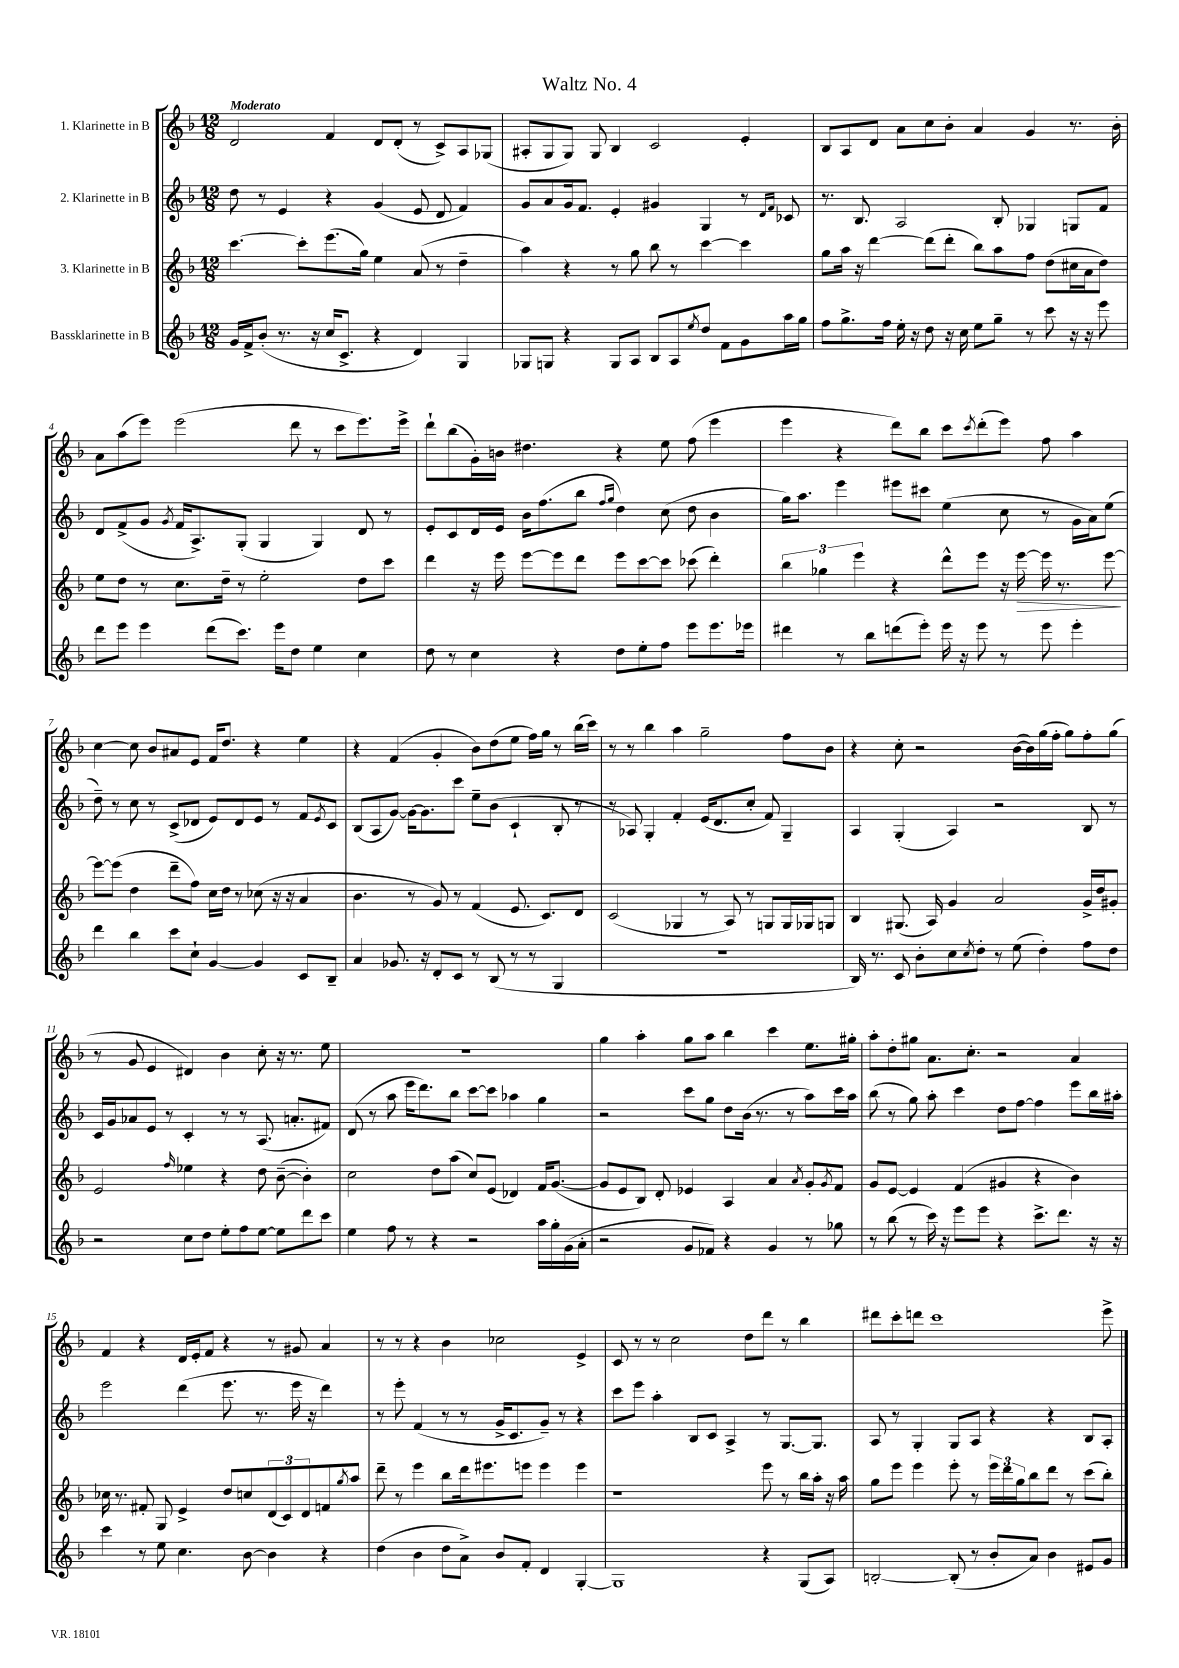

**kern	**kern	**kern	**kern
*staff4	*staff3	*staff2	*staff1
*clefG2	*clefG2	*clefG2	*clefG2
*k[b-]	*k[b-]	*k[b-]	*k[b-]
*M12/8	*M12/8	*M12/8	*M12/8
16g	[4.ccc	8dd	2d
16f^	.	.	.
(8b-'	.	8r	.
8.r	.	4e	.
.	8ccc']	.	.
16r	.	.	.
16cc	(8.eee	4r	4f
8.c^	.	.	.
.	16gg)	.	.
4r	4ee	(4g	8d
.	.	.	(8d'
4d)	(8a	8e	8r
.	8r	8d	8c^)
4G	4dd~	4f)	8A
.	.	.	(8G-
=	=	=	=
8G-	4aa)	8g	8A#'
8G	.	8a	8G
4r	4r	16g	8G)
.	.	8.f	.
.	.	.	8G
8G	8r	4e'	4B-
8A	8gg	.	.
8B-	8bb-	4g#	2c
8A	8r	.	.
8qee	.	.	.
8dd	[4ccc	4G	.
8f	.	.	.
8g	4ccc]	8r	4e'
.	.	16qqd	.
.	.	16qqf	.
16aa	.	8c-	.
16gg	.	.	.
=	=	=	=
8ff	8gg	8.r	8B-
8.gg^	16aa	.	8A
.	16r	8.B-	.
.	[4ddd	.	8d
16ff	.	.	.
16ee'	.	2A	8a
16r	.	.	.
8dd	(8ddd]	.	8cc
16r	8ddd'	.	8b-'
16cc	.	.	.
8ee	8bb-)	.	4a
8gg~	8aa	8B-'	.
8r	8ff	4G-	4g
8ccc	(8dd	.	.
16r	16cc#	8G	8.r
16r	16a	.	.
8eee	8dd)	8f	.
.	.	.	16b-'
=	=	=	=
8ddd	8ee	8d	8a
8eee	8dd	(8f^	(8aa
4eee	8r	8g	8eee)
.	.	8qg	.
.	8.cc	16f	(2eee
.	.	8.A^)	.
(8ddd	.	.	.
.	16dd~	.	.
8.ccc)	8r	(8G'	.
.	2ee'	4G	.
16eee	.	.	.
8dd	.	.	8ddd
4ee	.	4G)	8r
.	.	.	8ccc
4cc	8dd	8d	8.eee)
.	8ccc	8r	.
.	.	.	16eee^
=	=	=	=
8dd	4ddd	8e'	8ddd`
8r	.	8c	(8bb-
4cc	16r	16d	16g')
.	16eee	16e	16b
.	[8eee	16b-	4.dd#
.	.	(8.ff	.
4r	8eee]	.	.
.	8ddd	8bb-	.
.	.	16qqff	.
.	.	16qqgg	.
8dd	8eee	4dd)	4r
8ee'	[8ccc	.	.
8ff	8ccc]	(8cc	8ee
8eee	(8ccc-	8dd	(8ff
8.eee	4ddd')	4b-	4eee
16eee-	.	.	.
=	=	=	=
4ddd#	6bb-	16gg)	4eee
.	.	8.aa	.
.	6gg-	.	.
8r	.	4eee	4r
.	6eee	.	.
8bb-	.	.	.
(8ddd	4r	8eee#	8ddd)
8eee')	.	8ccc#	8bb-
16eee	8ddd^^	(4ee	8ccc
16r	.	.	.
.	.	.	8qccc
8eee	8eee	.	(8ddd'
8r	16r	8cc	8eee)
.	[16eee	.	.
8eee	16eee]	8r	8ff
.	8.r	.	.
4eee'	.	16g	4aa
.	.	16a)	.
.	[8eee	(8ee	.
=	=	=	=
4ddd	8eee_	8dd~)	[4cc
.	(8eee]	8r	.
4bb-	4dd	8cc	8cc]
.	.	8r	8b-
8ccc	8ddd~	(8c^	8a#
8cc`	8ff)	8d-	8e
[4g	16cc	8e)	16f
.	16dd	.	8.dd
.	8r	8d-	.
4g]	(8cc-	8e	4r
.	16r	8r	.
.	16r	.	.
8c	4a	8f	4ee
.	.	8qe	.
8B-~	.	8c	.
=	=	=	=
4a	4.b-	(8B-	4r
.	.	8A	.
8.g-	.	[8g)	(4f
.	8r	16g_	.
16r	.	8.g]	.
8d'	8g)	.	4g'
8c	8r	8ccc	.
8r	(4f	8ee~	8b-)
(8B-	.	(8b-	(8dd
8r	8.e	4c`	8ee
8r	.	.	16ff)
.	8.c)	.	16gg
4G	.	8B-'	8r
.	8d	8r	(16bb-
.	.	.	16ccc)
=	=	=	=
1.r	(2c	8r	8r
.	.	8A-)	8r
.	.	4G'	4bb-
.	4G-	4f'	4aa
.	8r	(16e	2gg~
.	.	8.d	.
.	8A)	.	.
.	8r	8cc'	.
.	8G	8f)	.
.	16G	4G~	8ff
.	16G-	.	.
.	8G	.	8b-
=	=	=	=
16B-)	4B-	4A	4r
8.r	.	.	.
8c	(8.G#	(4G'	8cc'
8b-'	.	.	2r
.	16A)	.	.
8cc	4g	4A)	.
8qcc	.	.	.
8dd'	.	.	.
8r	2a	2r	.
(8ee	.	.	([16b-
.	.	.	16b-])
4dd')	.	.	(16gg
.	.	.	16ff'
.	.	.	8gg)
8ff	16g^	8B-	8ff'
.	16dd	.	.
8dd	8g#'	8r	(8gg
=	=	=	=
2r	2e	16c	8r
.	.	16g	.
.	.	8a-	8g
.	.	8e	4e
.	.	8r	.
.	16qqff	.	.
8cc	4ee-	4c'	4d#)
8dd	.	.	.
8ee'	4r	8r	4b-
8ff	.	8r	.
[8ee	8dd	(8.A	8cc'
8ee]	([8b-~	.	16r
.	.	8.a'	8.r
8ddd	4b-'])	.	.
8ccc	.	8f#)	8ee
=	=	=	=
4ee	2cc	(8d	1.r
.	.	8r	.
8ff	.	8aa	.
8r	.	16eee	.
.	.	8.ddd)	.
4r	8dd	.	.
.	(8aa	8bb-	.
2r	8cc)	[8ccc	.
.	(8e	8ccc]	.
.	4d-)	4aa-	.
16aa	16f	4gg	.
16gg'	([8.g	.	.
(16g	.	.	.
16a'	.	.	.
=	=	=	=
2r	8g]	2r	4gg
.	8e	.	.
.	8B-)	.	4aa'
.	8d'	.	.
8g	4e-	8ccc	8gg
8f-)	.	8gg	8aa
4r	4A	8dd	4bb-
.	.	(16b-	.
.	.	8.r	.
4g	4a	.	4ccc
.	.	8r	.
.	8qa	.	.
8r	8g'	8aa)	8.ee
.	8qg	.	.
8gg-	8f	16ccc	.
.	.	16aa	16gg#'
=	=	=	=
8r	8g	(8bb-	8aa'
(8bb-	[8e	8r	8dd'
8r	4e]	8gg)	8gg#
16ccc)	.	8aa'	8.a
16r	.	.	.
8eee	(4f	4ccc	.
.	.	.	8.cc'
8eee	.	.	.
4r	4g#	8dd	2r
.	.	[8ff	.
8.ccc^	4r	4ff]	.
8.ddd	.	.	.
.	4b-)	8eee	4a
16r	.	16bb-	.
16r	.	16aa#'	.
=	=	=	=
4ccc	16cc-	2eee	4f
.	8.r	.	.
8r	8f#'	.	4r
8ee	8G	.	.
4.cc	4e^	(4ddd	16d
.	.	.	16e'
.	.	.	8f
.	8dd	8.eee	4r
[8b-	8cc	.	.
.	.	8.r	.
4b-]	(12d	.	8r
.	12c)	.	.
.	.	16eee	8g#
.	12d	.	.
.	.	16r	.
4r	8f	4ddd)	4a
.	8qgg	.	.
.	8aa	.	.
=	=	=	=
(4dd	8ddd~	8r	8r
.	8r	8eee'	8r
4b-	4eee	(4f	4r
8dd	8bb-	8r	4b-
8a^)	16ddd	8r	.
.	8.eee#	.	.
8b-	.	16g^	2cc-
.	.	8.c	.
8f'	8eee	.	.
4d	4eee	8g~)	.
.	.	8r	.
[4G'	4eee	4r	4e^
=	=	=	=
1G]	1r	8ccc	8c
.	.	8eee	8r
.	.	4aa'	8r
.	.	.	2cc
.	.	8B-	.
.	.	8c	.
.	.	4A^	.
.	.	.	8dd
4r	8eee	8r	8ddd
.	8r	[8.G	8r
(8G	16bb-	.	4bb-
.	16aa'	8.G]	.
8A)	16r	.	.
.	16aa	.	.
=	=	=	=
[2B'	8gg	8A	8ddd#
.	8eee	8r	8ccc'
.	4eee	4G'	8ddd
.	.	.	1ccc
(8B']	8eee'	8G	.
8r	8r	8A	.
8b-'	24eee	4r	.
.	24ddd	.	.
.	24gg	.	.
8a)	8bb-	.	.
4b-	8ddd	4r	.
.	8r	.	.
8e#	(8ccc	8B-	.
8g	8bb-')	8A'	8eee^
==	==	==	==
*-	*-	*-	*-
